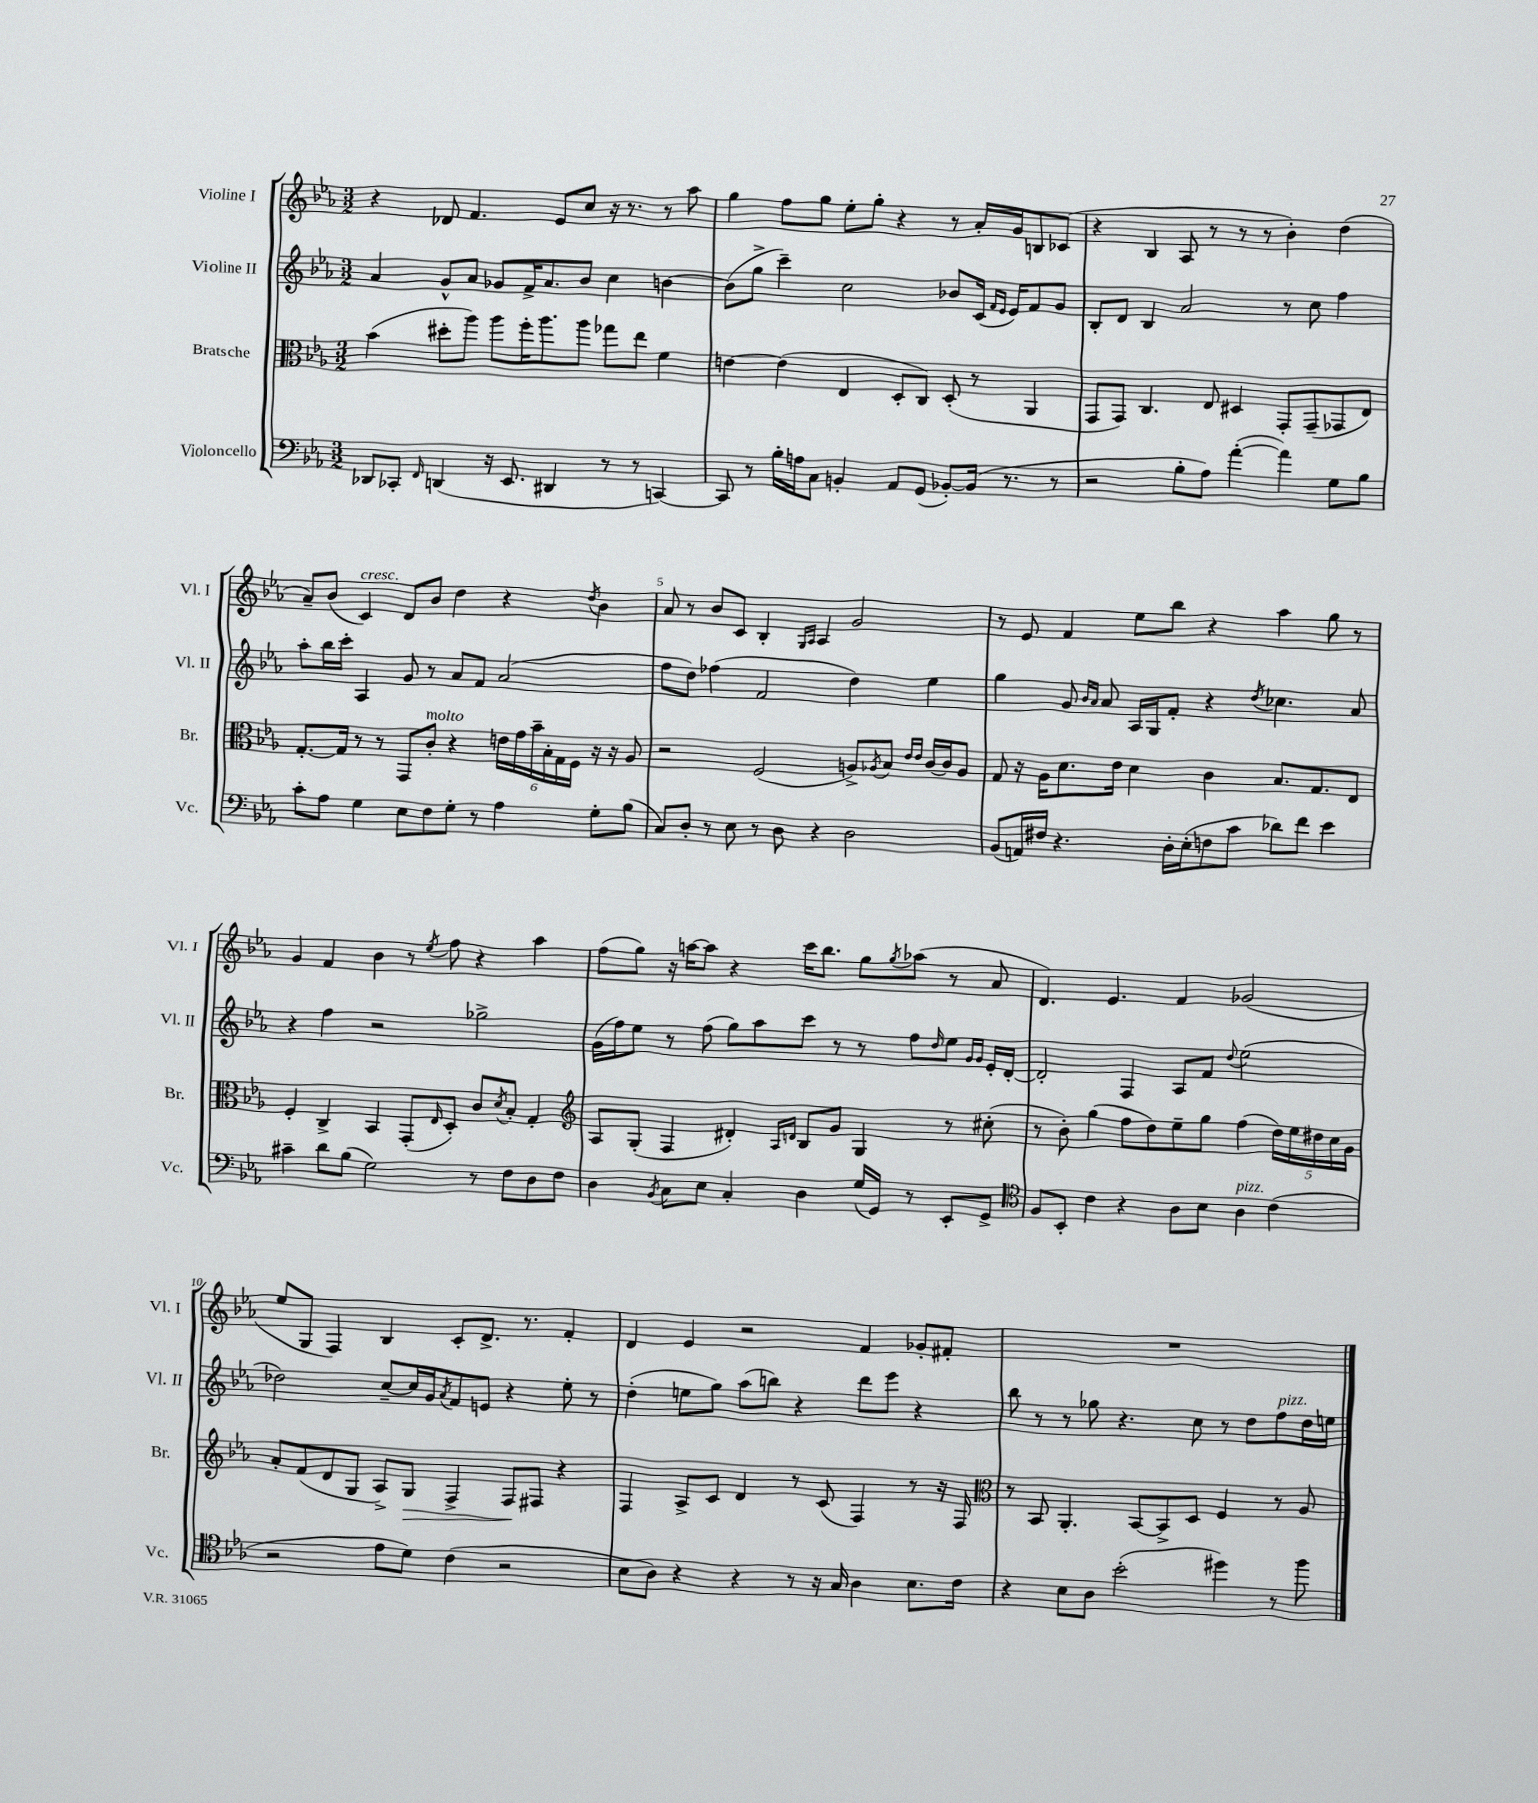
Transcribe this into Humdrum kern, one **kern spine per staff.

**kern	**kern	**dynam	**kern	**kern
*part4	*part3	*part3	*part2	*part1
*staff4	*staff3	*staff3	*staff2	*staff1
*I"Violoncello	*I"Bratsche	*	*I"Violine II	*I"Violine I
*I'Vc.	*I'Br.	*	*I'Vl. II	*I'Vl. I
*clefF4	*clefC3	*	*clefG2	*clefG2
*k[b-e-a-]	*k[b-e-a-]	*	*k[b-e-a-]	*k[b-e-a-]
*M3/2	*M3/2	*	*M3/2	*M3/2
=1	=1	=1	=1	=1
8DD-X/L	(4b-\	.	4a-/	4r
8CC-X'/J	.	.	.	.
16qqFF/	.	.	.	.
(4DDn/	8dd#X'\L	.	8g^^/L	8d-X/
.	8aa-\J)	.	8a-/J	4.f/
16r	8aa-\L	.	8g-X/L	.
8.EE-/	.	.	.	.
.	16ff'\K	.	16f^/K	.
.	8.aa-\	.	8.a-/	.
4DD#X/	.	.	.	8e-/L
.	8aa-\J	.	8b-/J	8cc/J
8r	8gg-X\L	.	4cc\	16r
.	.	.	.	8.r
8r	8ee-\J	.	.	.
[4CCn/)	4f\	.	[4bn\	8r
.	.	.	.	8aa-\
=2	=2	=2	=2	=2
8CC/]	[4en\	.	(8b\L]	4gg\
8r	.	.	8gg^\J	.
16B-'\LL	(4e\]	.	4ccc~\)	8ff\L
16An\J	.	.	.	.
8C\J	.	.	.	8gg\J
4BBn'/	4E-/	.	2cc\	8ee-'\L
.	.	.	.	8gg'\J
8AA-/L	8D'/L	.	.	4r
(8GG/J	8C/J)	.	.	.
[8BB-X'/L)	(8D'/	.	8b-X/L	8r
(16BB-/Jk]	8r	.	(16c/Jk	16a-'/LL
.	.	.	16qqf/LL	.
.	.	.	16qqe-/JJ	.
8.r	.	.	16e-/KL)	16g/J
.	4AA-/	.	8f/	8Bn/
8r	.	.	8g/J	(8c-X/J
=3	=3	=3	=3	=3
2r	8GG/L	.	8B-'/L	4r
.	8GG/J)	.	8d/J	.
.	4.C/	.	4B-/	4B-/
8B-'\L	.	.	2a-/	8A-/
8A-\J)	8E-/	.	.	8r
([4a-'\	4D#X/	.	.	8r
.	.	.	.	8r
4a-\])	8GG'/L	.	8r	4b-'\)
.	(8GG~/	.	8cc\	.
8G\L	8GG-X/	.	4ff\	(4dd\
8B-\J	8E-/J)	.	.	.
!!LO:LB:g=z
=4	=4	=4	=4	=4
8c'\L	[8.G'/L	.	8aa-'\L	8a-~/L)
8A-\J	.	.	16bb-\L	(8b-/J
.	16G/Jk]	.	16ccc'\JJ	.
!	!	!	!	!LO:TX:a:i:t=cresc.
4G\	8r	.	4A-/	4c/)
.	8r	.	.	.
8E-\L	8GG/L	.	8g/	8d/L
!	!LO:TX:a:i:t=molto	!	!	!
8F\	8c'/J	.	8r	8b-/J
8G'\J	4r	.	8a-/L	4dd\
8r	.	.	8f/J	.
4A-\	24en\LL	.	(2a-/	4r
.	24g\	.	.	.
.	24b-~\	.	.	.
.	24B-'\	.	.	.
.	24G\	.	.	.
.	24F\JJ	.	.	.
.	.	.	.	8qdd/
8G'\L	16r	.	.	4b-\
.	16r	.	.	.
(8B-\J	8A-/	.	.	.
=5	=5	=5	=5	=5
8C/L)	2r	.	8ff\L	8a-/
8D'/J	.	.	8dd\J)	8r
8r	.	.	(4ff-X\	8b-/L
8E-\	.	.	.	8c/J
8r	(2F/	.	2f/	4B-'/
8D\	.	.	.	.
.	.	.	.	16qqG/LL
.	.	.	.	16qqA-/JJ
4r	.	.	.	4A-/
2D\	8An^/L)	.	4dd\)	2g/
.	8qA-X/	.	.	.
.	8B-/J	.	.	.
.	16qqe-/LL	.	.	.
.	16qqe-/JJ	.	.	.
.	[16c/LL	.	4ee-\	.
.	16c/J]	.	.	.
.	8A-/J	.	.	.
=6	=6	=6	=6	=6
(8BB-/L	8G/	.	4gg\	8r
16AAn/L)	16r	.	.	8e-/
16F#X/JJ	16A-\KL	.	.	.
4.r	8.d\	.	8g/	4f/
.	.	.	16qqb-/LL	.
.	.	.	16qqa-/JJ	.
.	.	.	8a-/	.
.	16e-\Jk	.	.	.
.	4d\	.	16A-/LL	8ee-\L
.	.	.	16G/J	.
16D'\LL	.	.	8f'/J	8bb-\J
(16E-'\J	.	.	.	.
8Fn\	4c\	.	4r	4r
8c\J	.	.	.	.
.	.	.	8qdd/	.
8d-X\L)	8.B-/L	.	4.cc-X\	4aa-\
8f\J	.	.	.	.
.	8.G/	.	.	.
4e-\	.	.	.	8gg\
.	8E-/J	.	8a-/	8r
!!LO:LB:g=z
=7	=7	=7	=7	=7
4c#X~\	4F'/	.	4r	4g/
8d\L	4C^/	.	4ff\	4f/
(8B-\J	.	.	.	.
2G\)	4BB-/	.	2r	4b-\
.	(8GG'/L	.	.	8r
.	16qqE-/	.	.	8qee-/
.	8D'/J)	.	.	8ff\
8r	8c/L	.	2gg-X^\	4r
.	8qd/	.	.	.
8F\L	8B-'/J	.	.	.
8D\	4G'/	.	.	4aa-\
8F\J	.	.	.	.
=8	=8	=8	=8	=8
*	*clefG2	*	*	*
4D\	8A-/L	.	(16g\LL	(8ff\L
.	.	.	16ff\J)	.
.	(8G'/J	.	8ee-\J	8gg\J)
8qBB-/	.	.	.	.
8C\L	4F/	.	8r	16r
.	.	.	.	[16aan\KL
8E-\J	.	.	(8ff\	8aa\J]
4C'/	4d#X'/)	.	8gg\L)	4r
.	.	.	8aa-\	.
.	16qqA-/LL	.	.	.
.	16qqdn/JJ	.	.	.
4D\	8B-/L	.	8ccc\J	16ccc\KL
.	.	.	.	8.bb-\J
.	8g/J	.	8r	.
(16G/LL	4G/	.	8r	8gg\L
16GG/JJ)	.	.	.	.
.	.	.	.	8qgg/
8r	.	.	8ff\L	(8aa-X\J
.	.	.	16qqdd/	.
8EE-'/L	8r	.	8ee-\J	8r
.	.	.	16qqg/LL	.
.	.	.	16qqg/JJ	.
8GG^/J	(8cc#X'\	.	16e-'/LL	8a-/
.	.	.	[16d'/JJ	.
=9	=9	=9	=9	=9
*clefC4	*	*	*	*
8F/L	8r	.	2d'/]	4.d/)
8BB-'/J	8b-'\)	.	.	.
4c\	(4gg\	.	.	.
.	.	.	.	4.e-/
4r	8ff\L	.	4F/	.
.	8dd\)	.	.	.
8A-\L	8ee-~\	.	8A-/L	4f/
8B-\J	8gg\J	.	8f/J	.
.	.	.	8qqdd/	.
!LO:TX:a:i:t=pizz.	!	!	!	!
4A-\	(4ff\	.	(2ee-\	(2g-X/
(4c\	20dd\LL)	.	.	.
.	20ee-\	.	.	.
.	20dd#X\	.	.	.
.	20cc\	.	.	.
.	20g\JJ	.	.	.
!!LO:LB:g=z
=10	=10	=10	=10	=10
2r	8a-'/L	.	2dd-X\)	8ee-/L
.	(8f/	.	.	8G/J
.	8d/	.	.	4F/)
.	8G/J	.	.	.
8e-\L	8A-^/L)	.	[8cc~/L	4B-/
!	!	!LO:HP:b	!	!
8d\J)	8G/J	>	16cc/L]	.
.	.	.	16g/J	.
.	.	.	8qa-/	.
(4c\	4F^/	.	8f/	8c'/L
.	.	.	8en/J	8.d^/J
2r	8F/L	.	4r	.
.	.	.	.	8.r
.	8F#X/J	]	.	.
.	4r	.	8ee-'\	4f'/
.	.	.	8r	.
=11	=11	=11	=11	=11
8B-\L	4F/	.	(4dd'\	4d/
8A-\J)	.	.	.	.
4r	8A-^/L	.	8een\L	4e-/
.	8c/J	.	8gg\J)	.
4r	4d/	.	(8aa-\L	2r
.	.	.	8bbn\J)	.
8r	8r	.	4r	.
16r	(8c/	.	.	.
16G/	.	.	.	.
4A-\	4F/)	.	8ddd\L	4f/
.	.	.	8eee-\J	.
8.B-\L	8r	.	4r	8g-X'/L
.	16r	.	.	8f#X'/J
16c\Jk	16F/	.	.	.
=12	=12	=12	=12	=12
*	*clefC3	*	*	*
4r	8r	.	8bb-\	1.r
.	8BB-/	.	8r	.
8B-\L	4.AA-'/	.	8r	.
8A-\J	.	.	8gg-X\	.
(2b-'\	.	.	4.r	.
.	[8BB-/L	.	.	.
.	8BB-^/]	.	.	.
.	8D/J	.	8cc\	.
4dd#X\)	4F/	.	8r	.
.	.	.	8dd\L	.
!	!	!	!LO:TX:a:i:t=pizz.	!
8r	8r	.	8ff\	.
8ff\	8A-/	.	16dd\L	.
.	.	.	16een\JJ	.
==	==	==	==	==
*-	*-	*-	*-	*-
